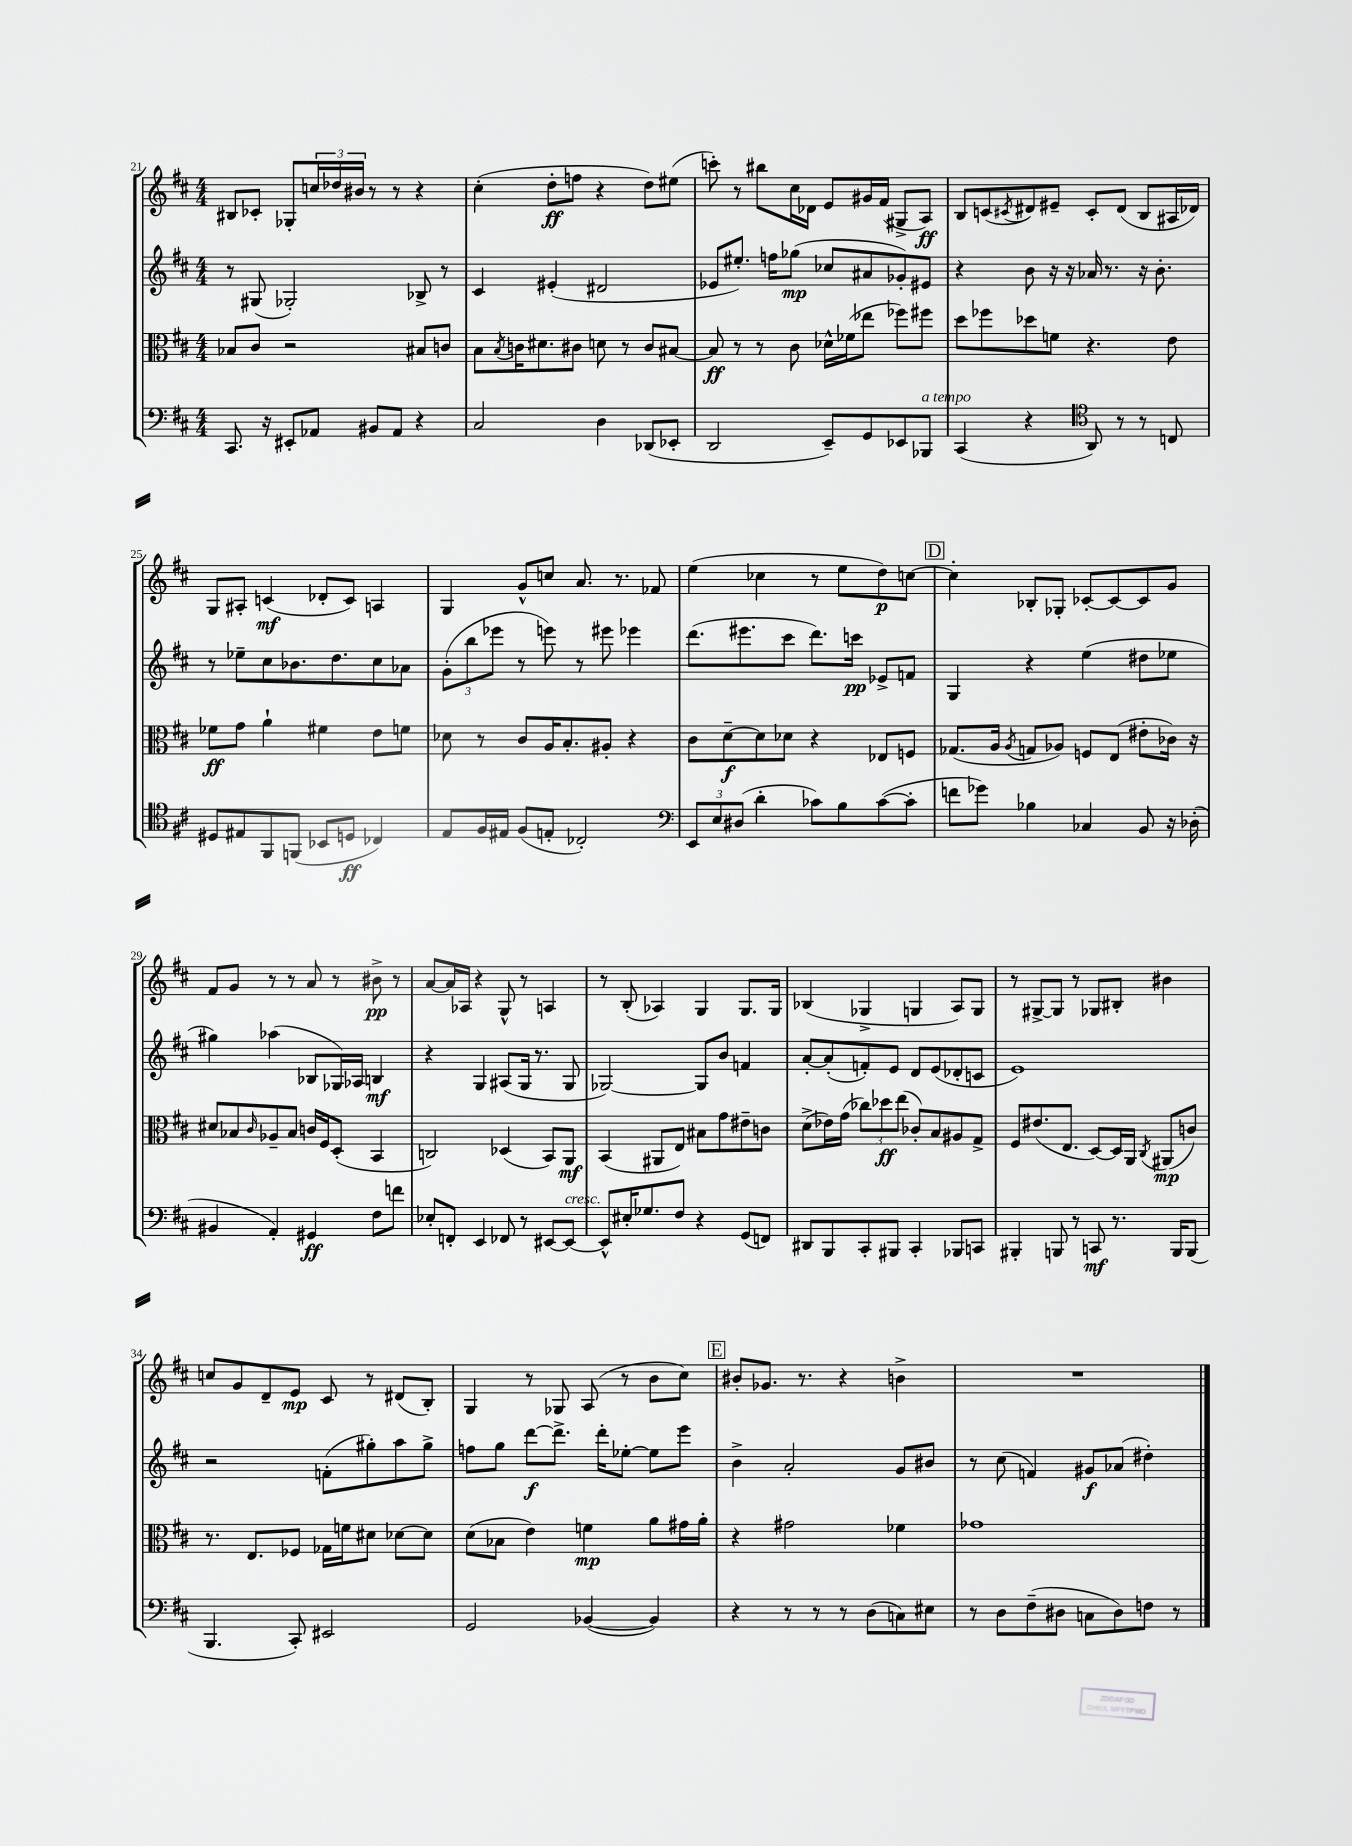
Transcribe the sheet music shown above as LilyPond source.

<<
\new StaffGroup <<
\new Staff = "s0" {
    \clef treble \key d \major \numericTimeSignature \time 4/4
    bis8 ces'8-. ges8-. \tuplet 3/2 { c''16 des''16 bis'16 } r8 r8 r4 |
    cis''4-.( d''8-.\ff f''8 r4 d''8) eis''8( |
    c'''8-.) r8 bis''8 cis''16 des'16 e'8 gis'16 fis'16( gis8-> a8\ff) |
    b8 c'8( \acciaccatura { cis'8 } dis'8) eis'8-- cis'8-. dis'8( b8 ais16 des'16) |
    g8 ais8-. c'4\mf( des'8-. c'8) a4 |
    g4 g'8-^ c''8 a'8. r8. fes'8 |
    e''4( ces''4 r8 e''8 d''8\p) c''8~ |
    \mark \markup { \box "D" } c''4-. bes8-. ges8-. ces'8~-. ces'8~ ces'8 g'8 |
    fis'8 g'8 r8 r8 a'8 r8 bis'8->\pp r8 |
    a'8~ a'16 aes16 r4 g8-^ r8 a4 |
    r8 b8-.( aes4) g4 g8. g16 |
    bes4( ges4-> g4 a8) g8 |
    r8 gis8~-> gis8 r8 ges8 bis8-. bis'4 |
    c''8 g'8 d'8-- e'8\mp cis'8 r8 dis'8( b8-.) |
    g4 r8 ges8 a8( r8 b'8 cis''8) |
    \mark \markup { \box "E" } bis'8-. ges'8. r8. r4 b'4-> |
    R1 \bar "|." |
}
\new Staff = "s1" {
    \clef treble \key d \major \numericTimeSignature \time 4/4
    r8 gis8( ges2-.) bes8-> r8 |
    cis'4 eis'4-.( dis'2 |
    ees'8 eis''8.-.) f''16 ges''8\mp( ces''8 ais'8 ges'8-.) eis'8 |
    r4 b'8 r16 r16 aes'16 r8. r16 b'8.-. |
    r8 ees''8-- cis''8 bes'8. d''8. cis''8 aes'8 |
    \tuplet 3/2 { g'8-.( b''8 ees'''8 } r8 e'''8) r8 eis'''8 ees'''4 |
    d'''8.( eis'''8. cis'''8 d'''8.) c'''16\pp ees'8-> f'8 |
    \mark \markup { \box "D" } g4 r4 e''4( dis''8 ees''8 |
    gis''4) aes''4( bes8 ges16) aes16 b4\mf |
    r4 g4 ais8( g16 r8. g8 |
    ges2~) ges8 b'8 f'4 |
    a'8~-. a'8-.( f'8-.) e'8 d'8 e'8( des'8-. c'8 |
    e'1) |
    r2 f'8-.( gis''8-.) a''8 gis''8-> |
    f''8 g''8 d'''8~\f d'''8.-> d'''16-. ees''8~-. ees''8 e'''8 |
    \mark \markup { \box "E" } b'4-> a'2-. g'8 bis'8 |
    r8 cis''8( f'4) gis'8\f aes'8( dis''4-.) \bar "|." |
}
\new Staff = "s2" {
    \clef alto \key d \major \numericTimeSignature \time 4/4
    bes8 cis'8 r2 bis8 c'8 |
    b8 \acciaccatura { b8 } c'16 dis'8. cis'8 d'8 r8 cis'8 bis8~ |
    bis8\ff r8 r8 cis'8 des'16-^ fes'16( ees''8 fes''8) fis''8 |
    d''8 fes''8 des''8 f'8 r4. e'8 |
    fes'8\ff g'8 a'4-! fis'4 e'8 f'8 |
    des'8 r8 cis'8 a16 b8.-. ais8-. r4 |
    cis'8 d'8~--\f d'8 des'8 r4 ees8 f8 |
    \mark \markup { \box "D" } ges8.( a16 \acciaccatura { a8 } g8 aes8) f8 e8( eis'8-. ces'16) r16 |
    dis'8 bes8 \grace { cis'16 } aes8-- bes8 c'16 fis16 d8-.( b,4 |
    c2) des4( b,8) a,8\mf |
    b,4( ais,8 e8) bis8 g'8 eis'8-- c'8 |
    d'8->( ees'16) g'16( \tuplet 3/2 { ces''8) des''8\ff e''8( } ces'8-.) b8 ais8 g8-> |
    fis8 eis'8.( e8. d8~) d16 a,16 \acciaccatura { cis8 } ais,8\mp( c'8) |
    r8. e8. fes8 ges16 f'16 dis'8 des'8~ des'8 |
    d'8( bes8 e'4) f'4\mp a'8 gis'16 a'16-. |
    \mark \markup { \box "E" } r4 gis'2 fes'4 |
    ges'1 \bar "|." |
}
\new Staff = "s3" {
    \clef bass \key d \major \numericTimeSignature \time 4/4
    cis,8. r16 eis,8-. aes,8 bis,8 aes,8 r4 |
    cis2 d4 des,8( ees,8-. |
    d,2 e,8--) g,8 ees,8 bes,,8^\markup { \italic "a tempo" } |
    cis,4( r4 \clef tenor a,8) r8 r8 c8 |
    dis8 eis8 fis,8 f,8( bes,8 d8\ff ces4) |
    e8 fis16 eis16 fis8( e8-. ces2-.) |
    \clef bass \tuplet 3/2 { e,8 e8 dis8( } d'4-. ces'8) b8 ces'8~( ces'8-. |
    \mark \markup { \box "D" } f'8 ges'8) bes4 ces4 b,8 r16 des16-.( |
    bis,4 a,4-.) gis,4\ff fis8 f'8 |
    ees8-. f,8-. e,4 fes,8 r8 eis,8~ eis,8~^\markup { \italic "cresc." } |
    eis,8-^ eis16-. ges8. fis8 r4 g,8( f,8) |
    dis,8 b,,8 cis,8-. bis,,8 cis,4-. bes,,8 c,8 |
    bis,,4-. b,,8 r8 c,8\mf r8. b,,16 b,,8( |
    b,,4. cis,8-.) eis,2 |
    g,2 bes,4~( bes,4) |
    \mark \markup { \box "E" } r4 r8 r8 r8 d8( c8) eis8 |
    r8 d8 fis8--( dis8 c8 dis8) f8 r8 \bar "|." |
}
>>
>>
\layout { \context { \Score currentBarNumber = #21 } }
